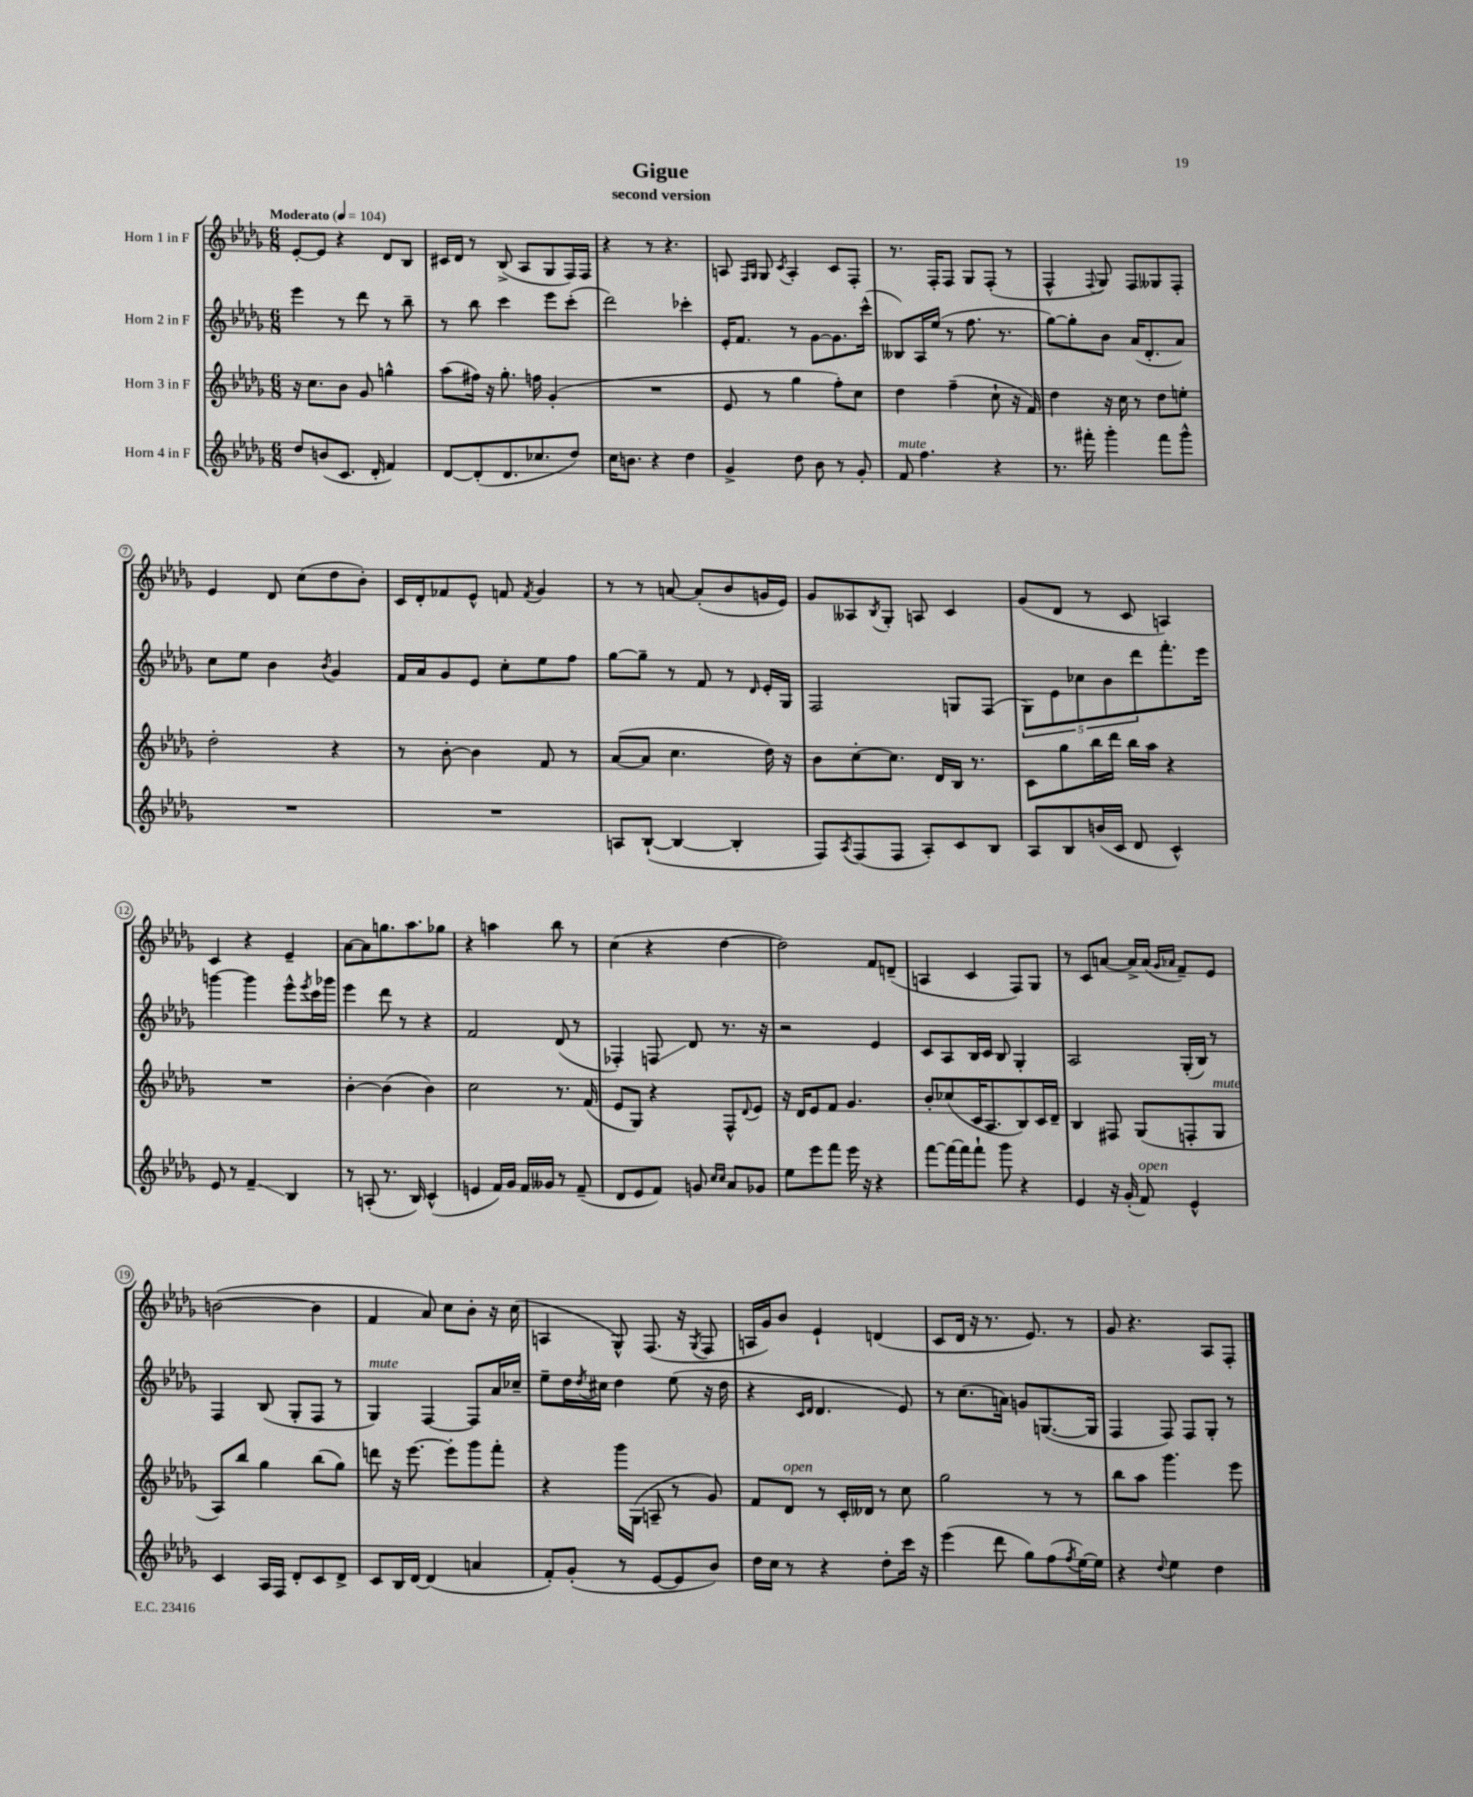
\header { title = "Gigue" subtitle = "second version" }
<<
\new StaffGroup <<
\new Staff = "s0" \with { instrumentName = "Horn 1 in F" } {
    \clef treble \key des \major \numericTimeSignature \time 6/8 \tempo "Moderato" 4 = 104
    ees'8~-. ees'8 r4 des'8 bes8 |
    cis'16 des'16 r8 bes8->( aes8 ges8 f16) f16 |
    r4 r8 r4. |
    a8 \grace { f16 ges16 } ges8 \acciaccatura { c'8 } a4-. c'8 f8-. |
    r8. f16-. f8 ges8 f8-.( r8 |
    f4-^ \appoggiatura { f8 } ges8) f8 geses8 f8-. |
    ees'4 des'8 c''8( des''8 bes'8-.) |
    c'16 des'16-. fes'8 ees'8-^ f'8 \acciaccatura { f'8 } ges'4 |
    r8 r8 a'8~ a'8-.( bes'8 g'16 ees'16) |
    ges'8 aeses8 \acciaccatura { bes8 } ges8-. a8 c'4 |
    ges'8( des'8 r8 c'8 a4) |
    c'4 r4 ees'4-- |
    aes'8~ aes'8 g''8. aes''8. ges''8 |
    r4 a''4 bes''8 r8 |
    c''4( r4 des''4~ |
    des''2) f'8 d'8--( |
    a4 c'4 f8) ges8 |
    r8 c'8 a'8~ a'16-> a'16( \grace { ges'16 aes'16 } f'8--) ees'8 |
    b'2~( b'4 |
    f'4 aes'8) c''8 bes'8-. r16 c''16( |
    a4 ges8-^) f8.( r16 \acciaccatura { ges8 } f8 |
    a16 ges'16) bes'8 ees'4-! d'4( |
    c'8 des'16 r16 r8. ees'8.) r8 |
    ges'8 r4. aes8 f8-. \bar "|." |
}
\new Staff = "s1" \with { instrumentName = "Horn 2 in F" } {
    \clef treble \key des \major \numericTimeSignature \time 6/8
    ees'''4 r8 des'''8 r8 bes''8-- |
    r8 bes''8 c'''4 ees'''8 c'''8-.( |
    des'''2) ces'''4-. |
    ees'16-. f'8. r8 ges'8~ ges'8. c'''16-^( |
    beses8) aes16 ees''16( r8 f''8. r8. |
    ges''8~) ges''8-. bes'8 aes'16( des'8.-. aes'8) |
    c''8 ees''8 bes'4 \acciaccatura { bes'8 } ges'4 |
    f'16 aes'16 ges'8 ees'8 c''8-. ees''8 f''8 |
    ges''8~ ges''8-- r8 f'8 r8 \grace { des'16 } ees'16-. ges16 |
    f2 g8 f8( |
    \tuplet 5/4 { ges8) ees'8 ces''8 bes'8 des'''8 } f'''8.-. ees'''16 |
    g'''4~ g'''4 ees'''8-^ \acciaccatura { ees'''8 } c'''16 ges'''16 |
    ees'''4 des'''8 r8 r4 |
    f'2 des'8( r8 |
    fes4-.) f8\glissando des'8 r8. r16 |
    r2 ees'4 |
    c'8 aes8 bes16 c'16 bes8 ges4-. |
    aes2 ges16-.( bes16) r8 |
    f4 bes8( ges8-. f8 r8 |
    ges4^\markup { \italic "mute" }) f4~ f8 aes'16 ces''16-- |
    ees''8-- des''16 \acciaccatura { des''8 } cis''16 des''4 ees''8( r16 des''16 |
    r4 \grace { c'16 des'16 } des'4. ees'8) |
    r8 c''8.( a'16) g'8 g8.~( g16 |
    f4 f8) f8 ges8-. r8 \bar "|." |
}
\new Staff = "s2" \with { instrumentName = "Horn 3 in F" } {
    \clef treble \key des \major \numericTimeSignature \time 6/8
    r16 c''8. bes'8 ges'8 g''4-^ |
    aes''8( fis''16) r16 ges''8.-. f''16 ges'4-.( |
    R2. |
    ees'8 r8 ges''4 f''8-.) c''8 |
    des''4 f''4--( c''8-! r16 f'16) |
    des''4 r16 c''16 r8 des''8 e''8-. |
    des''2-. r4 |
    r8 bes'8~-. bes'4 f'8 r8 |
    aes'8~( aes'8 c''4. des''16) r16 |
    bes'8 c''8~-. c''8. des'16 bes16 r8. |
    c'8 ges''8 bes''16 des'''16 bes''16 aes''16 r4 |
    R2. |
    bes'4~-. bes'4( bes'4) |
    c''2 r8. f'16( |
    ees'8 ges8) r4 f8-^ \appoggiatura { des'8 } ees'8 |
    r16 des'16 ees'8 f'8 ges'4. |
    bes'8-. ces''8( c'16 aes8. bes8) c'16 des'16-- |
    bes4 fis8 ges8( f8-. ges8^\markup { \italic "mute" } |
    aes8) bes''8 ges''4 bes''8( ges''8) |
    d'''8 r16 ees'''8.~ ees'''8-. ges'''8 f'''8-. |
    r4 ges'''16 ges16( a8-- r8 ges'8) |
    f'8 des'8^\markup { \italic "open" } r8 c'16-. deses'16 r8 c''8 |
    ges''2 r8 r8 |
    bes''8 aes''8 ges'''4. ees'''8 \bar "|." |
}
\new Staff = "s3" \with { instrumentName = "Horn 4 in F" } {
    \clef treble \key des \major \numericTimeSignature \time 6/8
    des''8 b'8( c'8. des'16-. f'4) |
    des'8~ des'8-.( des'8. ces''8. des''8) |
    c''16 b'8. r4 des''4 |
    ges'4-> des''8 bes'8 r8 ges'8-. |
    f'8^\markup { \italic "mute" } f''4. r4 |
    r8. fis'''16-. ges'''4-. fis'''8 ges'''8-^ |
    R2. |
    R2. |
    a8 bes8~-!( bes4~ bes4-. |
    f8) \acciaccatura { aes8 } f8( f8 aes8-.) c'8 bes8 |
    aes8 bes8 b'16( c'16 des'8 c'4-^) |
    ees'8 r8 f'4--\glissando bes4 |
    r8 a8-.( r8. bes16) c'4-^( |
    e'4 f'16) ges'16 f'16 geses'16 r8 f'8--( |
    des'8 ees'8 f'8) g'8 \grace { c''16 c''16 } aes'8 ges'8 |
    ees''8 ees'''8 f'''8 ees'''16 r16 r4 |
    f'''8~ f'''16~ f'''16 f'''8-! ges'''8 r4 |
    ees'4 r16 ges'16-.( f'8^\markup { \italic "open" }) ees'4-^ |
    c'4 aes16 f16 des'8-. c'8 des'8-> |
    c'8 bes16 des'16~ des'4( a'4 |
    f'8-.) ges'8-.( r8 ees'8~ ees'8 bes'8) |
    des''16 c''16 r8 r4 des''8-. c'''16 r16 |
    ees'''4( des'''8 ges''8) f''8( \acciaccatura { f''8 } ees''16~) ees''16 |
    r4 \appoggiatura { des''8 } ees''4 des''4 \bar "|." |
}
>>
>>
\layout { \context { \Score \override BarNumber.stencil = #(make-stencil-circler 0.1 0.3 ly:text-interface::print) } }
